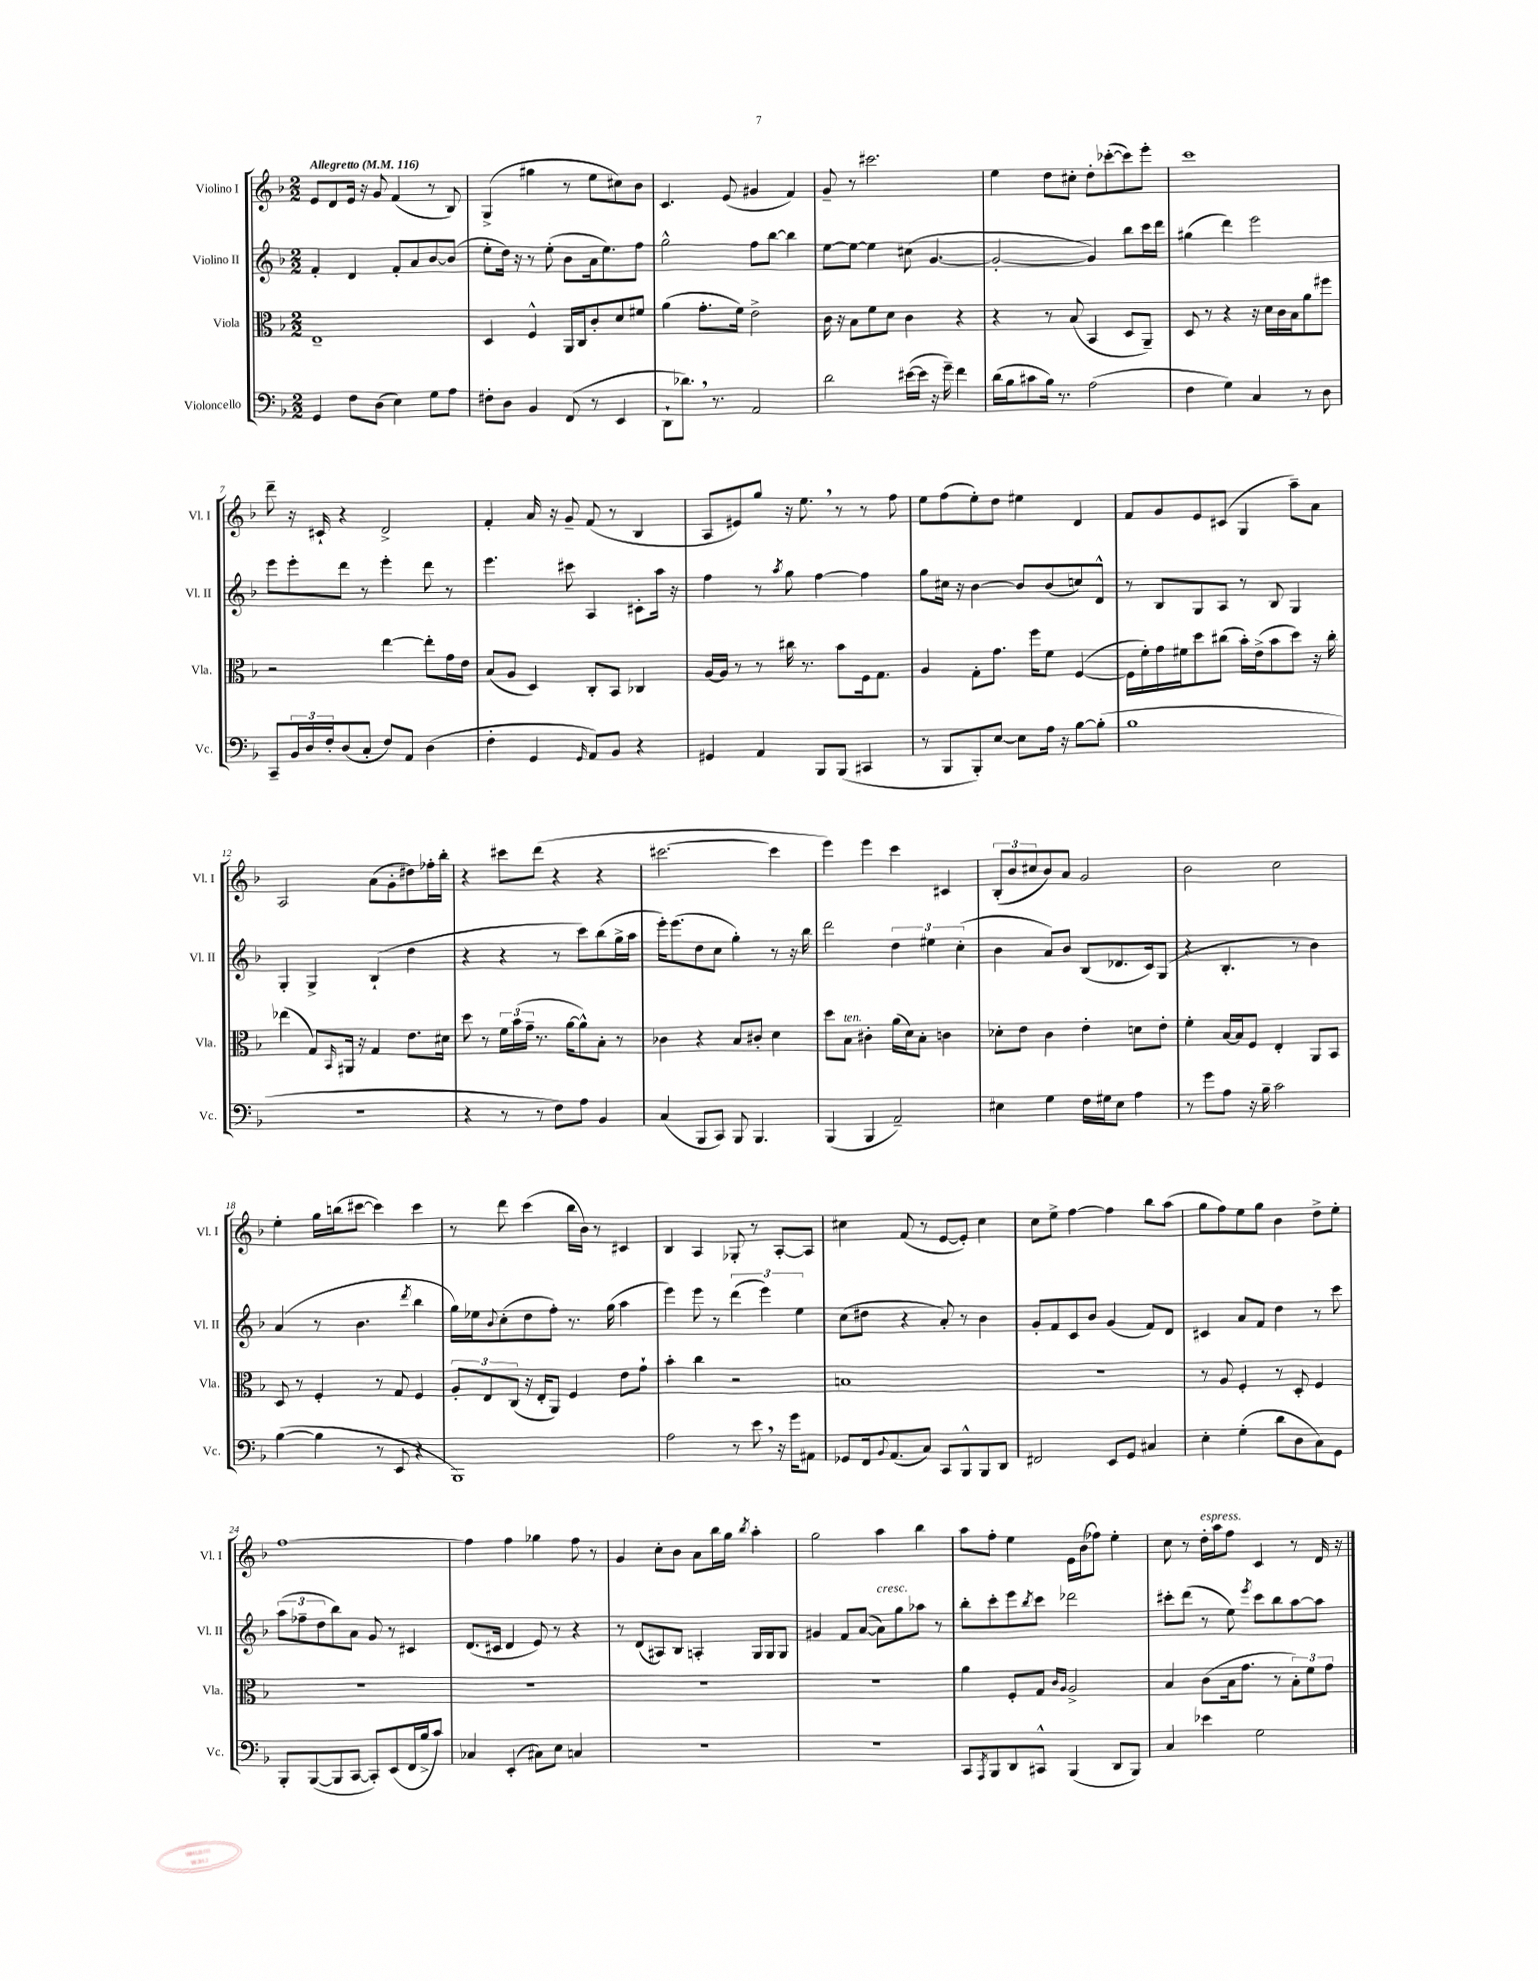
<<
\new StaffGroup <<
\new Staff = "s0" \with { instrumentName = "Violino I" shortInstrumentName = "Vl. I" } {
    \clef treble \key f \major \numericTimeSignature \time 2/2 \tempo "Allegretto" 4 = 116
    e'8 d'8 e'16 r16 g'8 f'4( r8 bes8) |
    g4->( gis''4 r8 e''8 cis''8) bes'8 |
    c'4. e'8( gis'4 f'4) |
    g'8-- r8 cis'''2. |
    e''4 d''8 cis''8-. d''8-. ces'''8~-.( ces'''8) e'''8-. |
    c'''1 |
    d'''8-- r16 cis'16-! r4 d'2-> |
    f'4-. a'16 r16 g'8-- f'8( r8 bes4 |
    a8 eis'8) g''8 r16 e''8. \breathe r8 r8 f''8 |
    e''8 f''8( e''8-.) d''8 eis''4 d'4 |
    f'8 g'8 e'8 cis'8( g4 a''8--) a'8 |
    a2 a'8( g'8-. dis''8) fes''16-. bes''16-. |
    r4 cis'''8 d'''8( r4 r4 |
    cis'''2.~ cis'''4 |
    e'''4) e'''4 c'''4 cis'4 |
    \tuplet 3/2 { bes8-.( bes'8 cis''8 } bes'8) a'8 g'2 |
    bes'2 c''2 |
    e''4-. g''16 b''16( cis'''8~ cis'''4) cis'''4 |
    r8 d'''8 c'''4( bes''16 bes'16) r8 cis'4 |
    bes4 a4 ges8-. r8 a8~-. a8 |
    cis''4 f'8( r8 e'8~ e'8-.) cis''4 |
    c''8 e''8-> f''4~ f''4 bes''8 a''8( |
    g''8 f''8) e''8 g''8 bes'4 d''8-> e''8-. |
    f''1~ |
    f''4 f''4 ges''4 f''8 r8 |
    g'4 c''8-. bes'8 a'8 bes''16 g''16 \acciaccatura { bes''8 } a''4-. |
    g''2 a''4 bes''4 |
    a''8 f''8-. e''4 e'16 bes'16( fes''8) e''4-. |
    c''8 r8 d''16-.^\markup { \italic "espress." } a''16 f''8 c'4 r8 d'16 r16 \bar "|." |
}
\new Staff = "s1" \with { instrumentName = "Violino II" shortInstrumentName = "Vl. II" } {
    \clef treble \key f \major \numericTimeSignature \time 2/2
    f'4-. d'4 f'8-. a'8 bes'8~ bes'8( |
    e''8-. d''16) r16 r8 e''8-.( bes'8 a'16 e''8.) f''8 |
    g''2-^ f''8 bes''8~ bes''4 |
    e''8~ e''8~ e''4 cis''8( g'4.~ |
    g'2~-. g'4) bes''8 c'''16 d'''16 |
    gis''4( d'''4) e'''2 |
    e'''8 e'''8-. d'''8 r8 e'''4-. d'''8 r8 |
    e'''4. cis'''8 a4 cis'8-. a''16 r16 |
    f''4 r8 \acciaccatura { a''8 } g''8 f''4~ f''4 |
    g''8 cis''16 r16 bes'4~ bes'8 bes'8( c''8) d'8-^ |
    r8 bes8 g8 a8 r8 bes8 g4 |
    g4-. g4-> bes4-!( d''4 |
    r4 r4 r8 c'''8) bes''8( g''16-> a''16 |
    e'''16-.) e'''8.( d''8 c''8 g''4-.) r8 r16 bes''16 |
    d'''2 \tuplet 3/2 { d''4 eis''4 c''4-.( } |
    bes'4 a'8) bes'8 bes8( des'8. c'16) g8( |
    r4 bes4.-. r8 bes'4) |
    a'4( r8 bes'4. \acciaccatura { d'''8 } bes''4 |
    g''16) ees''16 \appoggiatura { bes'8 } c''8-.( d''8 f''8-.) r8. g''16( a''4 |
    e'''4) e'''8 r8 \tuplet 3/2 { d'''4( e'''4) e''4 } |
    c''8( dis''8 r4 a'8-.) r8 bes'4 |
    g'8-. f'8 c'8 bes'8 g'4( f'8) d'8 |
    cis'4 a'8 f'8 d''4 r8 c'''8 |
    \tuplet 3/2 { a''8( fes''8-- d''8 } bes''8) a'8 g'8 r8 cis'4 |
    d'8.( cis'16 d'4 e'8) r8 r4 |
    r8 d'8( ais8) bes8 a4-. g16 g16 g8 |
    gis'4 f'8 a'8~( a'8^\markup { \italic "cresc." }) g''8 aes''8 r8 |
    bes''8-. c'''8-. e'''8 \acciaccatura { bes''8 } c'''8 des'''2 |
    cis'''8-. d'''8( r8 e''8) \acciaccatura { e'''8 } cis'''8 bes''8 a''8~ a''8 \bar "|." |
}
\new Staff = "s2" \with { instrumentName = "Viola" shortInstrumentName = "Vla." } {
    \clef alto \key f \major \numericTimeSignature \time 2/2
    e1-- |
    d4 f4-^ a,16 c16 c'8-. d'8 fis'8 |
    a'4( g'8.-. f'16) e'2-> |
    c'16 r16 bes8 f'8 d'8 c'4 r4 |
    r4 r8 bes8( bes,4 d8 a,8--) |
    d8 r8 r4 r16 d'16 c'16 bes16 a'8 fis''8 |
    r2 e''4~ e''8-. g'16 e'16 |
    bes8( a8 d4) c8-. bes,8 ces4 |
    a16~ a16 r8 r8 cis''16 r8. bes'8 f16 g8. |
    a4 g8-. g'8. f''16 f'8 f4~( |
    f16 f'16-.) g'16 fis'16 d''8 cis''8( bes'16-.) e'16->( bes'8 d''8) r16 cis''16-. |
    ees''4( g8) \grace { bes,16 } ais,16 r16 g4 e'8. dis'16 |
    d''8 r8 \tuplet 3/2 { f'16 bes'16( g'16-- } r8. a'16~ a'8-^) bes8-. r8 |
    ces'4 r4 bes8 cis'8-. d'4 |
    d''8 bes8^\markup { \italic "ten." } cis'4-. a'16( d'16) bes8-. c'4 |
    des'8-. e'8 c'4 e'4-. d'8 e'8-. |
    f'4-. bes16~ bes16 f8 e4-. a,8 bes,8 |
    d8 r8 f4-. r8 g8 f4 |
    \tuplet 3/2 { a8-. e8 c8( } r16 e16-. a,8) f4 e'8 g'8-! |
    bes'4-. c''4 r2 |
    b1 |
    R1 |
    r8 a8 f4-. r8 d8-. f4 |
    R1 |
    R1 |
    R1 |
    R1 |
    a'4 f8-. g8 \grace { c'16 a16 } a2-> |
    bes4 c'8( bes16 g'8. r8 \tuplet 3/2 { bes8-.) f'8 g'8 } \bar "|." |
}
\new Staff = "s3" \with { instrumentName = "Violoncello" shortInstrumentName = "Vc." } {
    \clef bass \key f \major \numericTimeSignature \time 2/2
    g,4 f8 d8( e4) g8 a8 |
    fis8-. d8 bes,4 f,8( r8 e,4 |
    d,8-! des'8.) \breathe r8. a,2 |
    d'2 eis'16~( eis'16 r16 g'16--) f'4 |
    d'16( bes16 cis'8 bes16) r8. a2( |
    f4 g4) c4 r8 d8 |
    c,8-- \tuplet 3/2 { bes,16 d16 f16-. } d8( c8-. f8) a,8 d4( |
    f4-. g,4 \grace { g,16 } a,8) bes,8 r4 |
    gis,4 a,4 bes,,8 bes,,8( cis,4 |
    r8 bes,,8 bes,,8-.) e8~ e8 a16 r16 bes8~ bes8-.( |
    bes1 |
    R1 |
    r4 r8 r8 f8) a8 bes,4 |
    c4( bes,,8 c,8) bes,,8 bes,,4. |
    bes,,4( bes,,4 a,2--) |
    eis4 g4 f16 gis16 eis8 a4 |
    r8 g'8 a8 r16 bes16-- c'2 |
    bes4~( bes4 r8 e,8 r4 |
    bes,,1) |
    a2 r8 e'8 \breathe r16 g'16 ais,8 |
    ges,8 f,16 \appoggiatura { bes,8 } a,8.( c8) c,8 bes,,8-^ bes,,8 d,8 |
    fis,2 e,8 g,8 cis4 |
    e4-. g4-.( d'8 d8 c8) g,8 |
    bes,,8-. bes,,8~( bes,,8 c,8~ c,8-.) e,8( f,16 bes16-> c'8) |
    ces4 e,4-.( cis8) e8 c4 |
    R1 |
    R1 |
    c,8 \acciaccatura { a,,8 } bes,,8 d,8 cis,8-^ bes,,4( d,8 bes,,8) |
    c4 ees'4 g2 \bar "|." |
}
>>
>>
